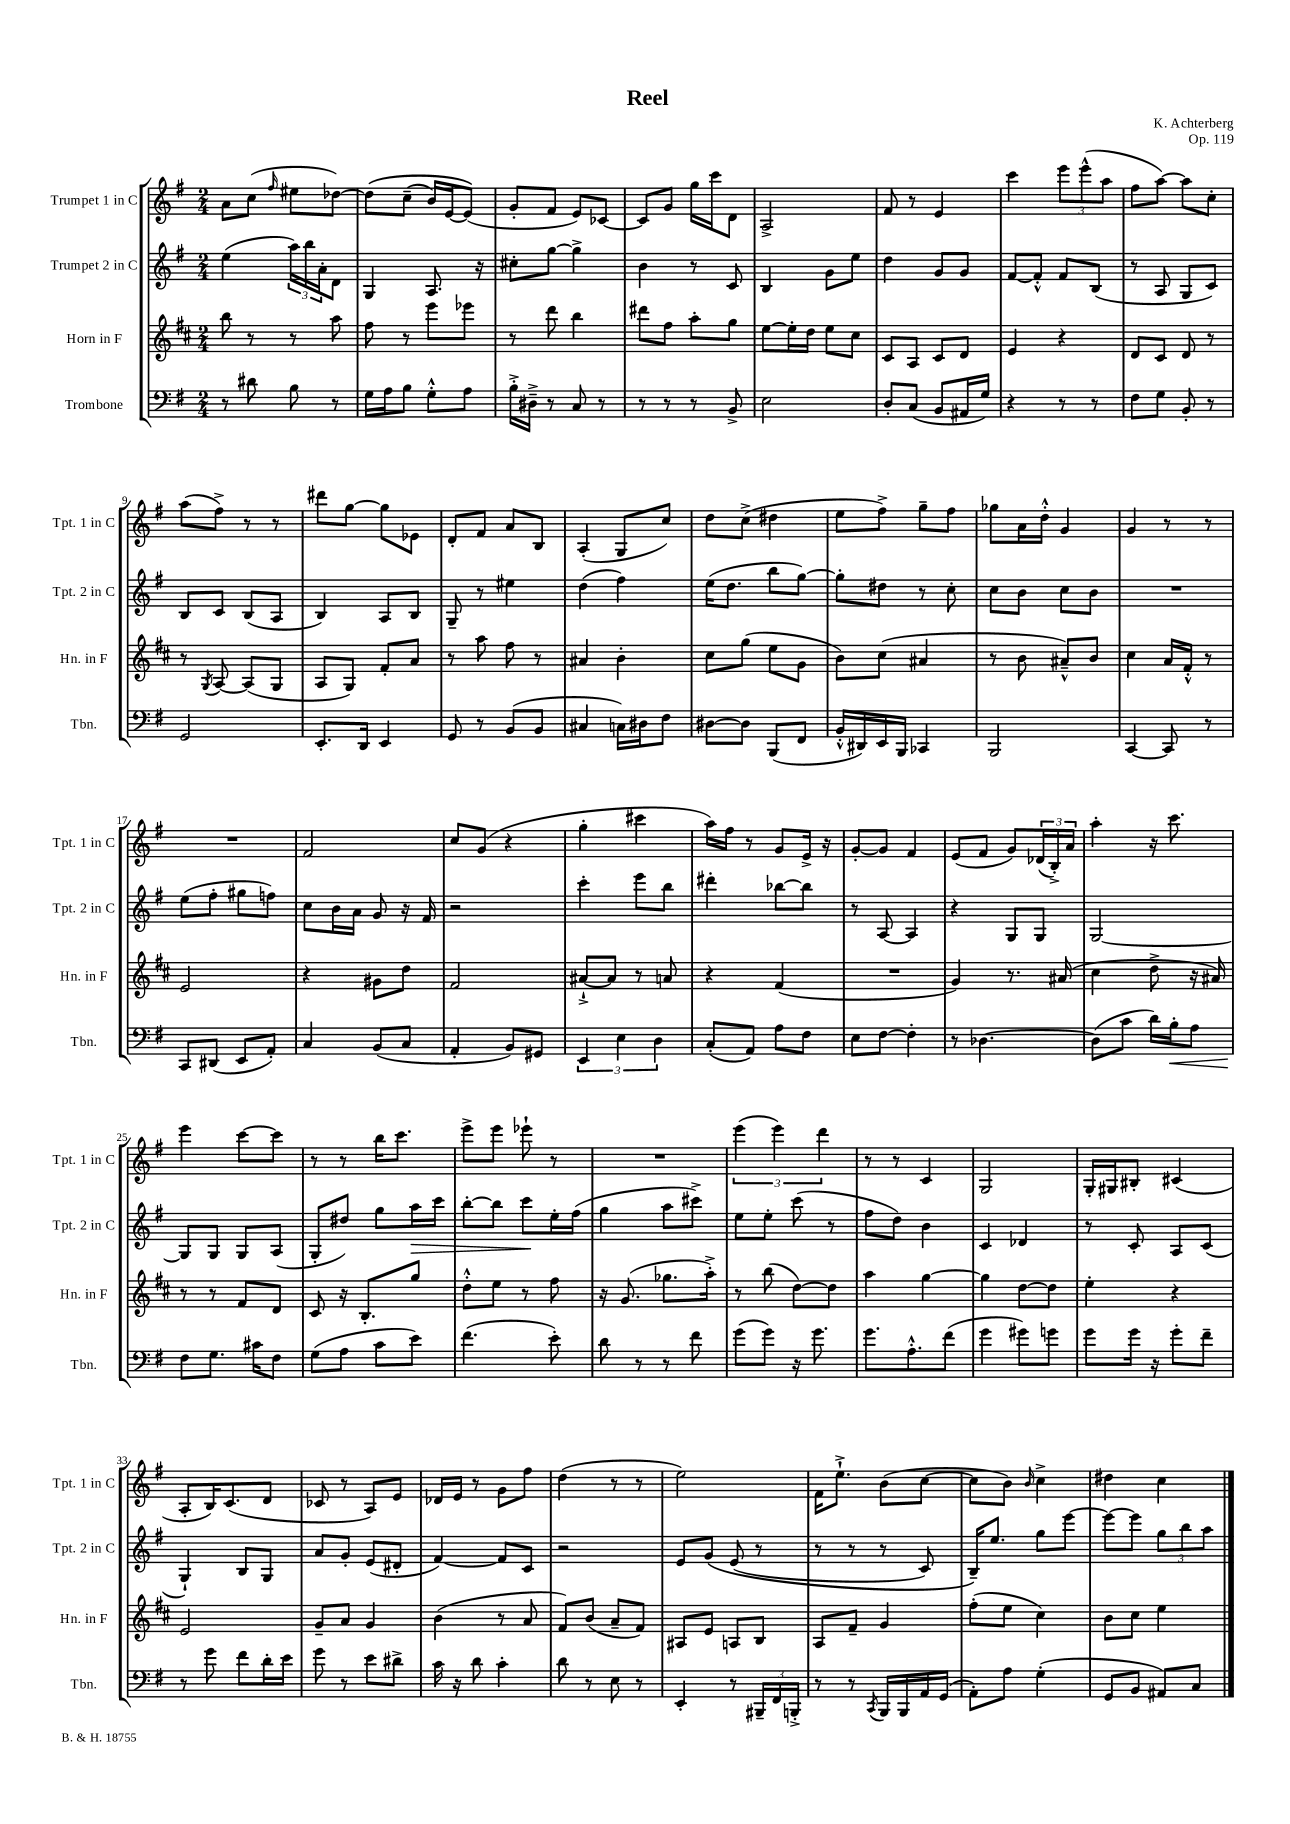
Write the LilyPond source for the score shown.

\header { title = "Reel" composer = "K. Achterberg" opus = "Op. 119" }
<<
\new StaffGroup <<
\new Staff = "s0" \with { instrumentName = "Trumpet 1 in C" shortInstrumentName = "Tpt. 1 in C" } {
    \clef treble \key g \major \numericTimeSignature \time 2/4
    a'8 c''8( \grace { fis''16 } eis''8 des''8~) |
    des''8\( c''8--( b'16) e'16~ e'8(\) |
    g'8-. fis'8 e'8) ces'8~ |
    ces'8 g'8 g''16 c'''16 d'8 |
    a2-> |
    fis'8 r8 e'4 |
    c'''4 \tuplet 3/2 { e'''8 e'''8-^( a''8 } |
    fis''8 a''8~) a''8 c''8-. |
    a''8( fis''8->) r8 r8 |
    dis'''8 g''8~ g''8 ees'8 |
    d'8-. fis'8 a'8 b8 |
    a4-.( g8 c''8) |
    d''8 c''8->( dis''4 |
    e''8 fis''8->) g''8-- fis''8 |
    ges''8 a'16 d''16-.-^ g'4 |
    g'4 r8 r8 |
    R2 |
    fis'2 |
    c''8 g'8( r4 |
    g''4-. cis'''4 |
    a''16) fis''16 r8 g'8 e'16-> r16 |
    g'8~-. g'8 fis'4 |
    e'8( fis'8 g'8) \tuplet 3/2 { des'16( b16-.->) a'16 } |
    a''4-. r16 c'''8. |
    e'''4 c'''8~ c'''8 |
    r8 r8 b''16 c'''8. |
    e'''8-> e'''8 ees'''8-! r8 |
    R2 |
    \tuplet 3/2 { e'''4( e'''4) d'''4 } |
    r8 r8 c'4 |
    g2 |
    g16-. gis16 bis8-. cis'4( |
    a8-. b16) c'8.( d'8 |
    ces'8 r8 a8) e'8 |
    des'16 e'16 r8 g'8 fis''8 |
    d''4( r8 r8 |
    e''2) |
    fis'16 e''8.-!-> b'8( c''8~ |
    c''8 b'8) \grace { b'16 } c''4-> |
    dis''4 c''4 \bar "|." |
}
\new Staff = "s1" \with { instrumentName = "Trumpet 2 in C" shortInstrumentName = "Tpt. 2 in C" } {
    \clef treble \key g \major \numericTimeSignature \time 2/4
    e''4( \tuplet 3/2 { a''16) b''16 a'16-. } d'8 |
    g4 a8. r16 |
    cis''8-. g''8~ g''4-> |
    b'4 r8 c'8 |
    b4 g'8 e''8 |
    d''4 g'8 g'8 |
    fis'8~ fis'8-.-^ fis'8 b8( |
    r8 a8 g8 c'8) |
    b8 c'8 b8( a8 |
    b4) a8 b8 |
    g8-- r8 eis''4 |
    d''4( fis''4) |
    e''16( d''8. b''8 g''8~) |
    g''8-. dis''8 r8 c''8-. |
    c''8 b'8 c''8 b'8 |
    R2 |
    e''8( fis''8-. gis''8 f''8) |
    c''8 b'16 a'16 g'8 r16 fis'16 |
    r2 |
    c'''4-. e'''8 b''8 |
    dis'''4-. bes''8~ bes''8 |
    r8 a8~ a4 |
    r4 g8 g8 |
    g2~ |
    g8 g8 g8 a8( |
    g8-. dis''8) g''8 a''16\> c'''16 |
    b''8~-. b''8 c'''8\! e''16-. fis''16( |
    g''4 a''8 cis'''8->) |
    e''8 e''8-. c'''8( r8 |
    fis''8 d''8) b'4 |
    c'4 des'4 |
    r8 c'8-. a8 c'8( |
    g4-!) b8 g8 |
    a'8 g'8-. e'8( dis'8-. |
    fis'4~) fis'8 c'8 |
    r2 |
    e'8 g'8\( e'8( r8 |
    r8 r8 r8 c'8) |
    b16--\) e''8. g''8 e'''8~ |
    e'''8~ e'''8 \tuplet 3/2 { g''8 b''8 a''8 } \bar "|." |
}
\new Staff = "s2" \with { instrumentName = "Horn in F" shortInstrumentName = "Hn. in F" } {
    \clef treble \key d \major \numericTimeSignature \time 2/4
    b''8 r8 r8 a''8 |
    fis''8 r8 e'''8 ees'''8 |
    r8 d'''8 b''4 |
    dis'''8 fis''8 a''8-. g''8 |
    e''8~ e''16-. d''16 e''8 cis''8 |
    cis'8 a8 cis'8 d'8 |
    e'4 r4 |
    d'8 cis'8 d'8 r8 |
    r8 \acciaccatura { g8 } a8~ a8( g8 |
    a8 g8) fis'8-. a'8 |
    r8 a''8 fis''8 r8 |
    ais'4 b'4-. |
    cis''8 g''8( e''8 g'8 |
    b'8) cis''8( ais'4 |
    r8 b'8 ais'8---^) b'8 |
    cis''4 a'16 fis'16-.-^ r8 |
    e'2 |
    r4 gis'8 d''8 |
    fis'2 |
    ais'8~-!-> ais'8 r8 a'8 |
    r4 fis'4( |
    R2 |
    g'4) r8. ais'16( |
    cis''4 d''8-> r16 ais'16) |
    r8 r8 fis'8 d'8 |
    cis'8 r16 b8.-. g''8 |
    d''8-.-^ e''8 r8 fis''8 |
    r16 g'8.( ges''8. a''16-.->) |
    r8 b''8( d''8~) d''8 |
    a''4 g''4~ |
    g''4 d''8~ d''8 |
    e''4-. r4 |
    e'2 |
    g'8-- a'8 g'4 |
    b'4( r8 a'8 |
    fis'8) b'8( a'8-- fis'8) |
    ais8 e'8 a8 b8 |
    a8 fis'8-- g'4 |
    fis''8-.( e''8 cis''4) |
    b'8 cis''8 e''4 \bar "|." |
}
\new Staff = "s3" \with { instrumentName = "Trombone" shortInstrumentName = "Tbn." } {
    \clef bass \key g \major \numericTimeSignature \time 2/4
    r8 dis'8 b8 r8 |
    g16 a16 b8 g8-.-^ a8 |
    b16-.-> dis16---> r8 c8 r8 |
    r8 r8 r8 b,8-> |
    e2 |
    d8-. c8( b,8 ais,16 g16) |
    r4 r8 r8 |
    fis8 g8 b,8-. r8 |
    g,2 |
    e,8.-. d,16 e,4 |
    g,8 r8 b,8( b,8 |
    cis4 c16) dis16 fis8 |
    dis8~ dis8 b,,8( fis,8 |
    b,16-.-^ dis,16) e,16 b,,16 ces,4 |
    b,,2 |
    c,4~ c,8 r8 |
    c,8 dis,8( e,8 a,8-.) |
    c4 b,8( c8 |
    a,4-. b,8) gis,8 |
    \tuplet 3/2 { e,4 e4 d4 } |
    c8-.( a,8) a8 fis8 |
    e8 fis8~ fis4-. |
    r8 des4.~ |
    des8( c'8 d'16) b16-.\< a8 |
    fis8\! g8. cis'16 fis8 |
    g8( a8 c'8 e'8) |
    fis'4.( e'8-.) |
    d'8 r8 r8 fis'8 |
    g'8( g'8) r16 g'8. |
    g'8. a8.-.-^ fis'8( |
    g'4 gis'8) g'8 |
    g'8 g'16 r16 g'8-. fis'8-- |
    r8 g'8 fis'8 d'16-. e'16 |
    g'8 r8 e'8 dis'8-> |
    c'16 r16 d'8 c'4-. |
    d'8 r8 e8 r8 |
    e,4-. r8 \tuplet 3/2 { bis,,16-- fis,16 b,,16-.-> } |
    r8 r8 \acciaccatura { c,8 } b,,16 b,,16 a,16 g,16( |
    a,8-.) a8 g4-.( |
    g,8 b,8 ais,8) c8 \bar "|." |
}
>>
>>
